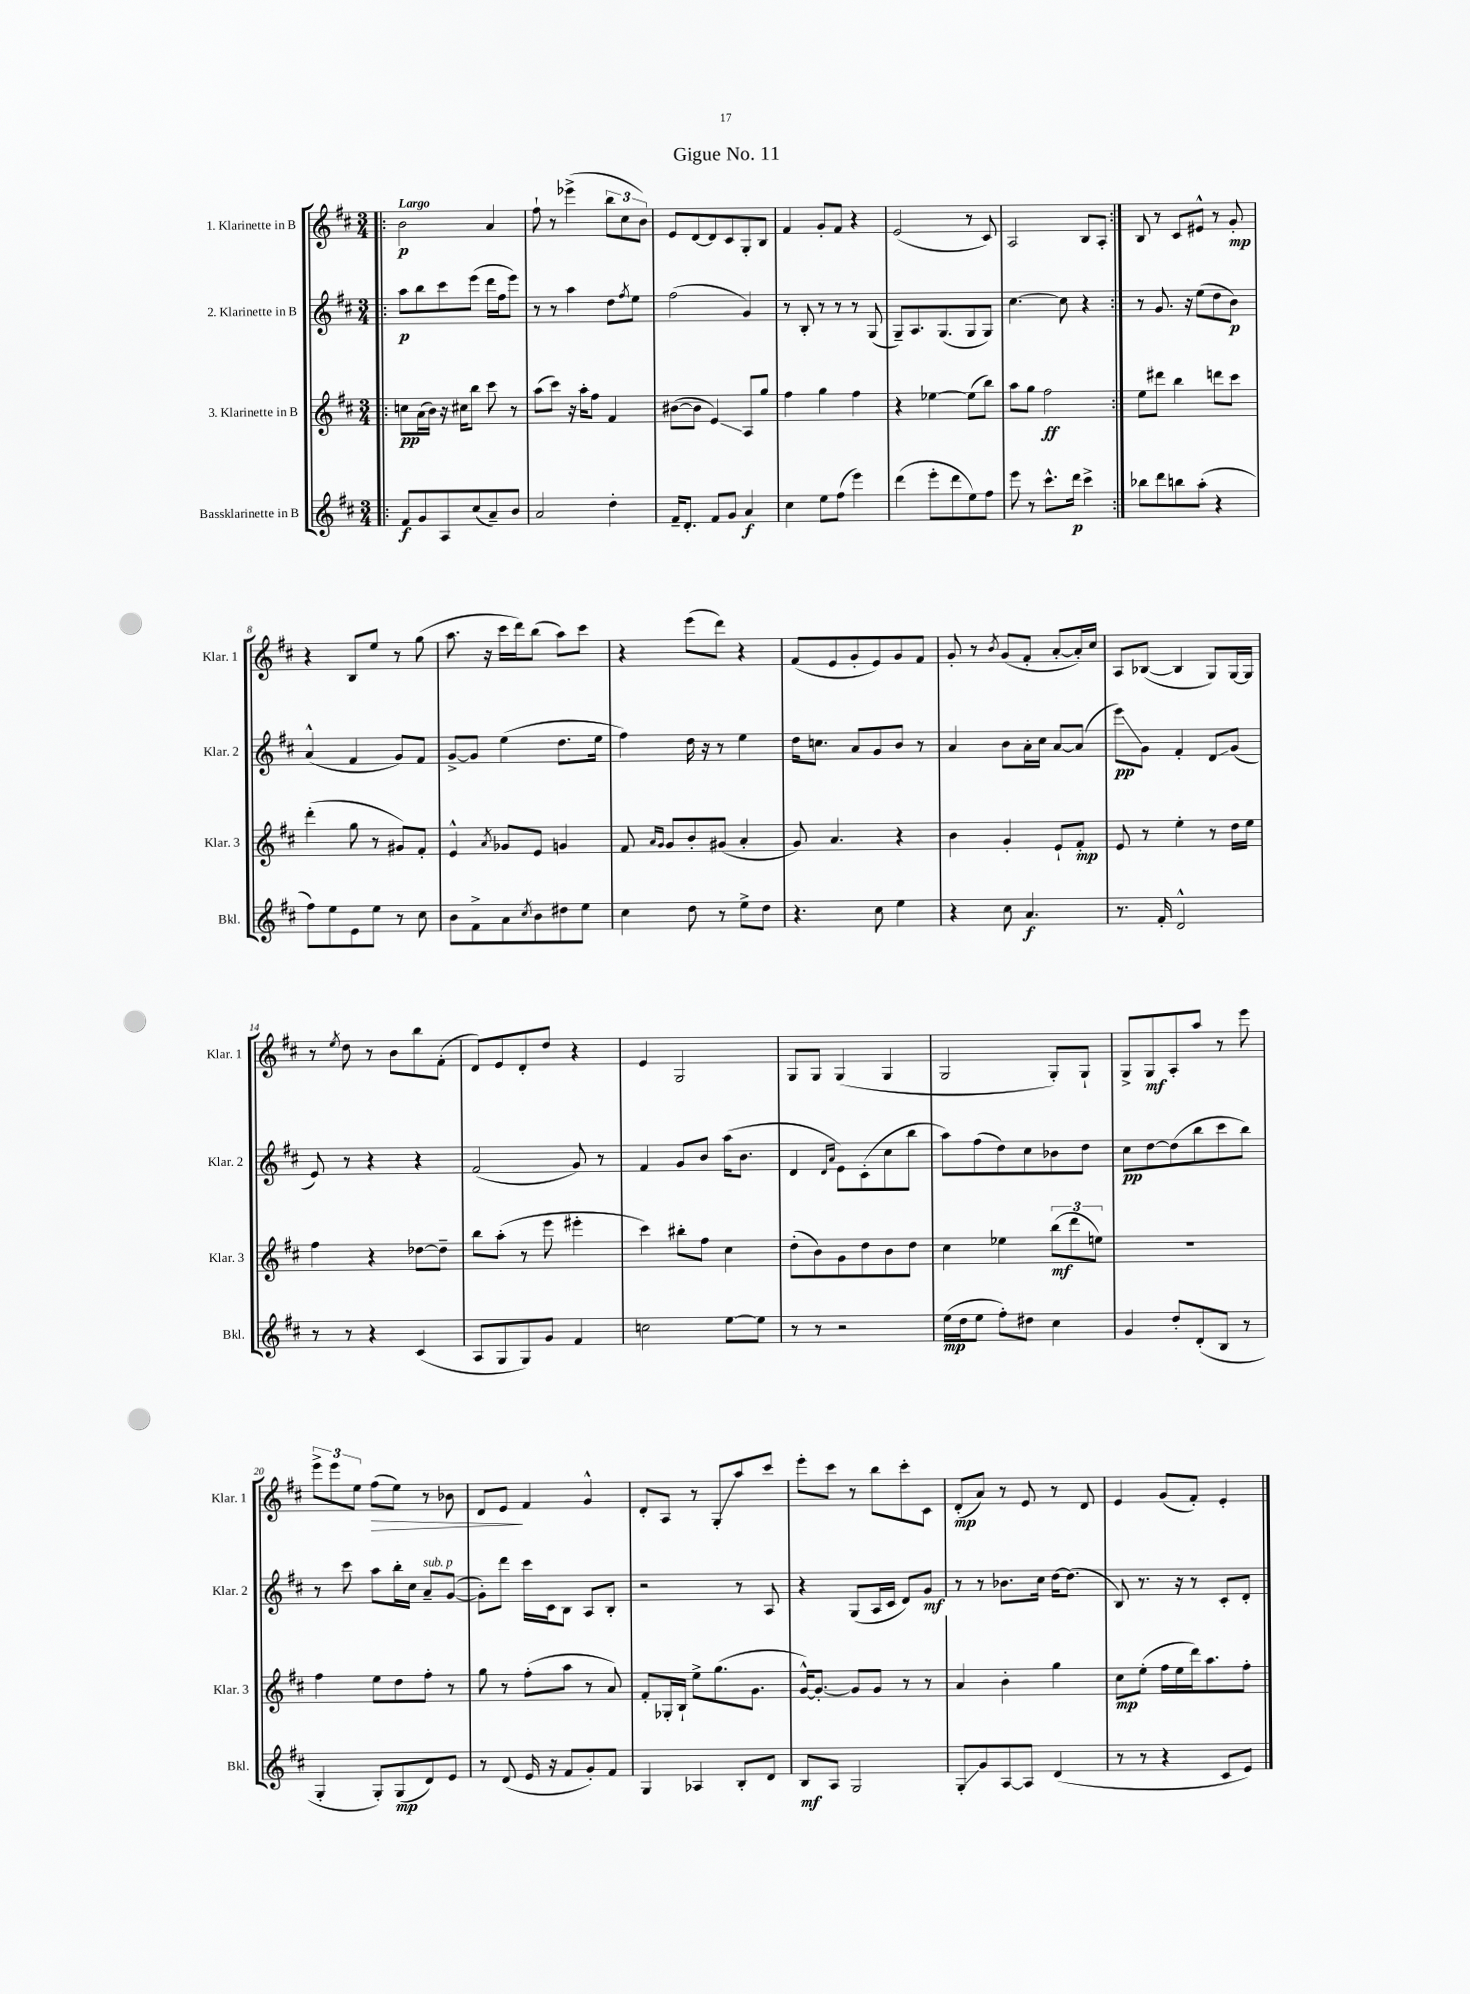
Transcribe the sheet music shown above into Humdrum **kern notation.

**kern	**kern	**kern	**kern
*staff4	*staff3	*staff2	*staff1
*clefG2	*clefG2	*clefG2	*clefG2
*k[f#c#]	*k[f#c#]	*k[f#c#]	*k[f#c#]
*M3/4	*M3/4	*M3/4	*M3/4
=!|:	=!|:	=!|:	=!|:
8f#	8cc	8aa	2b
8g	(16a	8bb	.
.	16b)	.	.
8A	16r	8ccc#	.
.	16cc#	.	.
(8cc#	8bb	(8eee	.
8a~)	8ccc#	16ddd	4a
.	.	16ff#	.
8b	8r	8eee)	.
=	=	=	=
2a	(8aa	8r	8ff#`
.	8ccc#)	8r	8r
.	16r	4aa	(4eee-^
.	16aa'	.	.
.	8ff#	.	.
4dd'	4f#	8dd	12bb
.	.	.	12cc#
.	.	8qff#	.
.	.	8ee	.
.	.	.	12b)
=	=	=	=
16f#~	([8b#	(2ff#	8e
8.d'	.	.	.
.	8b#]	.	[8d
8f#	4e)	.	8d]
8g	.	.	8c#
4a	8A	4g)	8G'
.	8gg	.	8B
=	=	=	=
4cc#	4ff#	8r	4f#
.	.	8B'	.
8ee	4gg	8r	8g'
(8ff#	.	8r	8f#
4eee)	4ff#	8r	4r
.	.	(8G	.
=	=	=	=
(4ddd	4r	8G~)	(2e
.	.	8.A	.
8eee'	[4ee-	.	.
.	.	(8.G	.
8ddd	.	.	.
8ee)	(8ee-]	8G	8r
8ff#	8bb)	8G)	8c#)
=	=	=	=
8eee	8aa	[4.cc#	2A
8r	8gg	.	.
8.ccc#^^	2ff#	.	.
.	.	8cc#]	.
16ddd	.	.	.
4ccc#^	.	4r	8B
.	.	.	8A'
=:|!	=:|!	=:|!	=:|!
8bb-	8ee	8r	8B
8ddd	8ddd#	8.g	8r
8bb	4bb	.	8c#
.	.	16r	.
(8aa'	.	(8ee	8e#^^
4r	8ddd	8dd	8r
.	8ccc#	8b)	8g'
=	=	=	=
8ff#)	(4ddd'	(4a^^	4r
8ee	.	.	.
8e	8gg	4f#	8B
8ee	8r	.	8ee
8r	8g#)	8g)	8r
8cc#	8f#'	8f#	(8gg
=	=	=	=
8b	4e^^	[8g^	8.aa
8f#^	.	8g]	.
.	.	.	16r
.	8qa	.	.
8a	8g-	(4ee	16ccc#
.	.	.	16ddd)
8qcc#	.	.	.
8b	8e	.	(8bb
8dd#	4g	8.dd	8aa)
8ee	.	.	8ccc#
.	.	16ee	.
=	=	=	=
4cc#	8f#	4ff#)	4r
.	16qqa	.	.
.	16qqg	.	.
.	8g	.	.
8dd	8b'	16dd	(8eee
.	.	16r	.
8r	(8g#	8r	8ddd)
8ee^	4a'	4ee	4r
8dd	.	.	.
=	=	=	=
4.r	8g)	16dd	(8f#
.	.	8.cc	.
.	4.a	.	8e
.	.	8a	8g'
8cc#	.	8g	8e)
4ee	4r	8b	8g
.	.	8r	8f#
=	=	=	=
4r	4b	4a	8g'
.	.	.	8r
.	.	.	8qb
8cc#	4g'	8b	(8g
4.a	.	16a'	8f#'
.	.	16cc#	.
.	8e`	[8a	[8a'
.	8f#'	(8a]	16a'])
.	.	.	16cc#
=	=	=	=
8.r	8e	8eee)	8A
.	8r	8g	([8B-
16f#'	.	.	.
2d^^	4ee'	4f#'	4B-]
.	8r	8d	8G)
.	16dd	(8g	[16G
.	16ee	.	16G]
=	=	=	=
8r	4ff#	8e)	8r
.	.	.	8qee
8r	.	8r	8dd
4r	4r	4r	8r
.	.	.	8b
(4c#	[8dd-	4r	8bb
.	8dd-~]	.	(8f#'
=	=	=	=
8A	8bb	(2f#	8d)
8G	(8aa'	.	8e
8G)	8r	.	8d'
8g	8eee	.	8dd
4f#	4eee#'	8g)	4r
.	.	8r	.
=	=	=	=
2cc	4ccc#)	4f#	4e
.	8bb#'	8g	2G
.	8ff#	8b	.
[8ee	4cc#	(16aa	.
.	.	8.b	.
8ee]	.	.	.
=	=	=	=
8r	(8dd'	4d	8G
8r	8b)	.	8G
.	.	16qqd	.
.	.	16qqa	.
2r	8g	8e)	(4G
.	8dd	(8c#'	.
.	8b	8cc#	4G
.	8dd	8bb	.
=	=	=	=
(16ee	4cc#	8aa)	2G
16dd	.	.	.
8ee	.	(8ff#	.
8ff#')	4ee-	8dd)	.
8dd#	.	8cc#	.
4cc#	(12bb	8b-	8G')
.	12ddd	.	.
.	.	8dd	8G`
.	12ee)	.	.
=	=	=	=
4g	2.r	8cc#	8G^
.	.	[8dd	8G
8dd'	.	(8dd]	8A'
(8d'	.	8bb	8aa
8B	.	8ccc#	8r
8r	.	8bb)	8eee
=	=	=	=
4G'	4ff#	8r	12eee^
.	.	.	12eee
.	.	8ccc#	.
.	.	.	12ee
8G')	8ee	8aa	(8ff#
(8G	8dd	16bb'	8ee)
.	.	16cc#	.
8d)	8ff#'	8a~	8r
8e	8r	([8g	8b-
=	=	=	=
8r	8gg	8g'])	8d
(8d	8r	8ddd	8e
16e	(8ff#'	16ccc#	4f#
16r	.	16c#	.
8f#	8aa	8B	.
8g')	8r	8A	4g^^
8f#	8a)	8B'	.
=	=	=	=
4G	8f#'	2r	8d'
.	16G-'	.	8A
.	16B`	.	.
4A-	8ee^	.	8r
.	(8.gg	.	8G'
8B'	.	8r	8aa
.	8.g	.	.
8d	.	8A	8ccc#
=	=	=	=
8B	[16g^^)	4r	8eee'
.	8.g'_	.	.
8A	.	.	8ccc#
2G	8g]	(8G	8r
.	8g	16A	8bb
.	.	16c#	.
.	8r	8d)	8ccc#'
.	8r	8g	8c#
=	=	=	=
8G'	4a	8r	(8d'
8g	.	8r	8a)
[8A	4b'	8.b-	8r
8A]	.	.	8e
.	.	16cc#	.
(4d	4gg	[16dd	8r
.	.	(8.dd]	.
.	.	.	8d
=	=	=	=
8r	8cc#	8B)	4e
8r	(8ee'	8.r	.
4r	16ff#	.	(8g
.	16ee	16r	.
.	16ddd)	8r	8f#')
.	8.aa	.	.
8c#	.	8c#'	4e'
8e)	8ff#'	8d'	.
==	==	==	==
*-	*-	*-	*-
